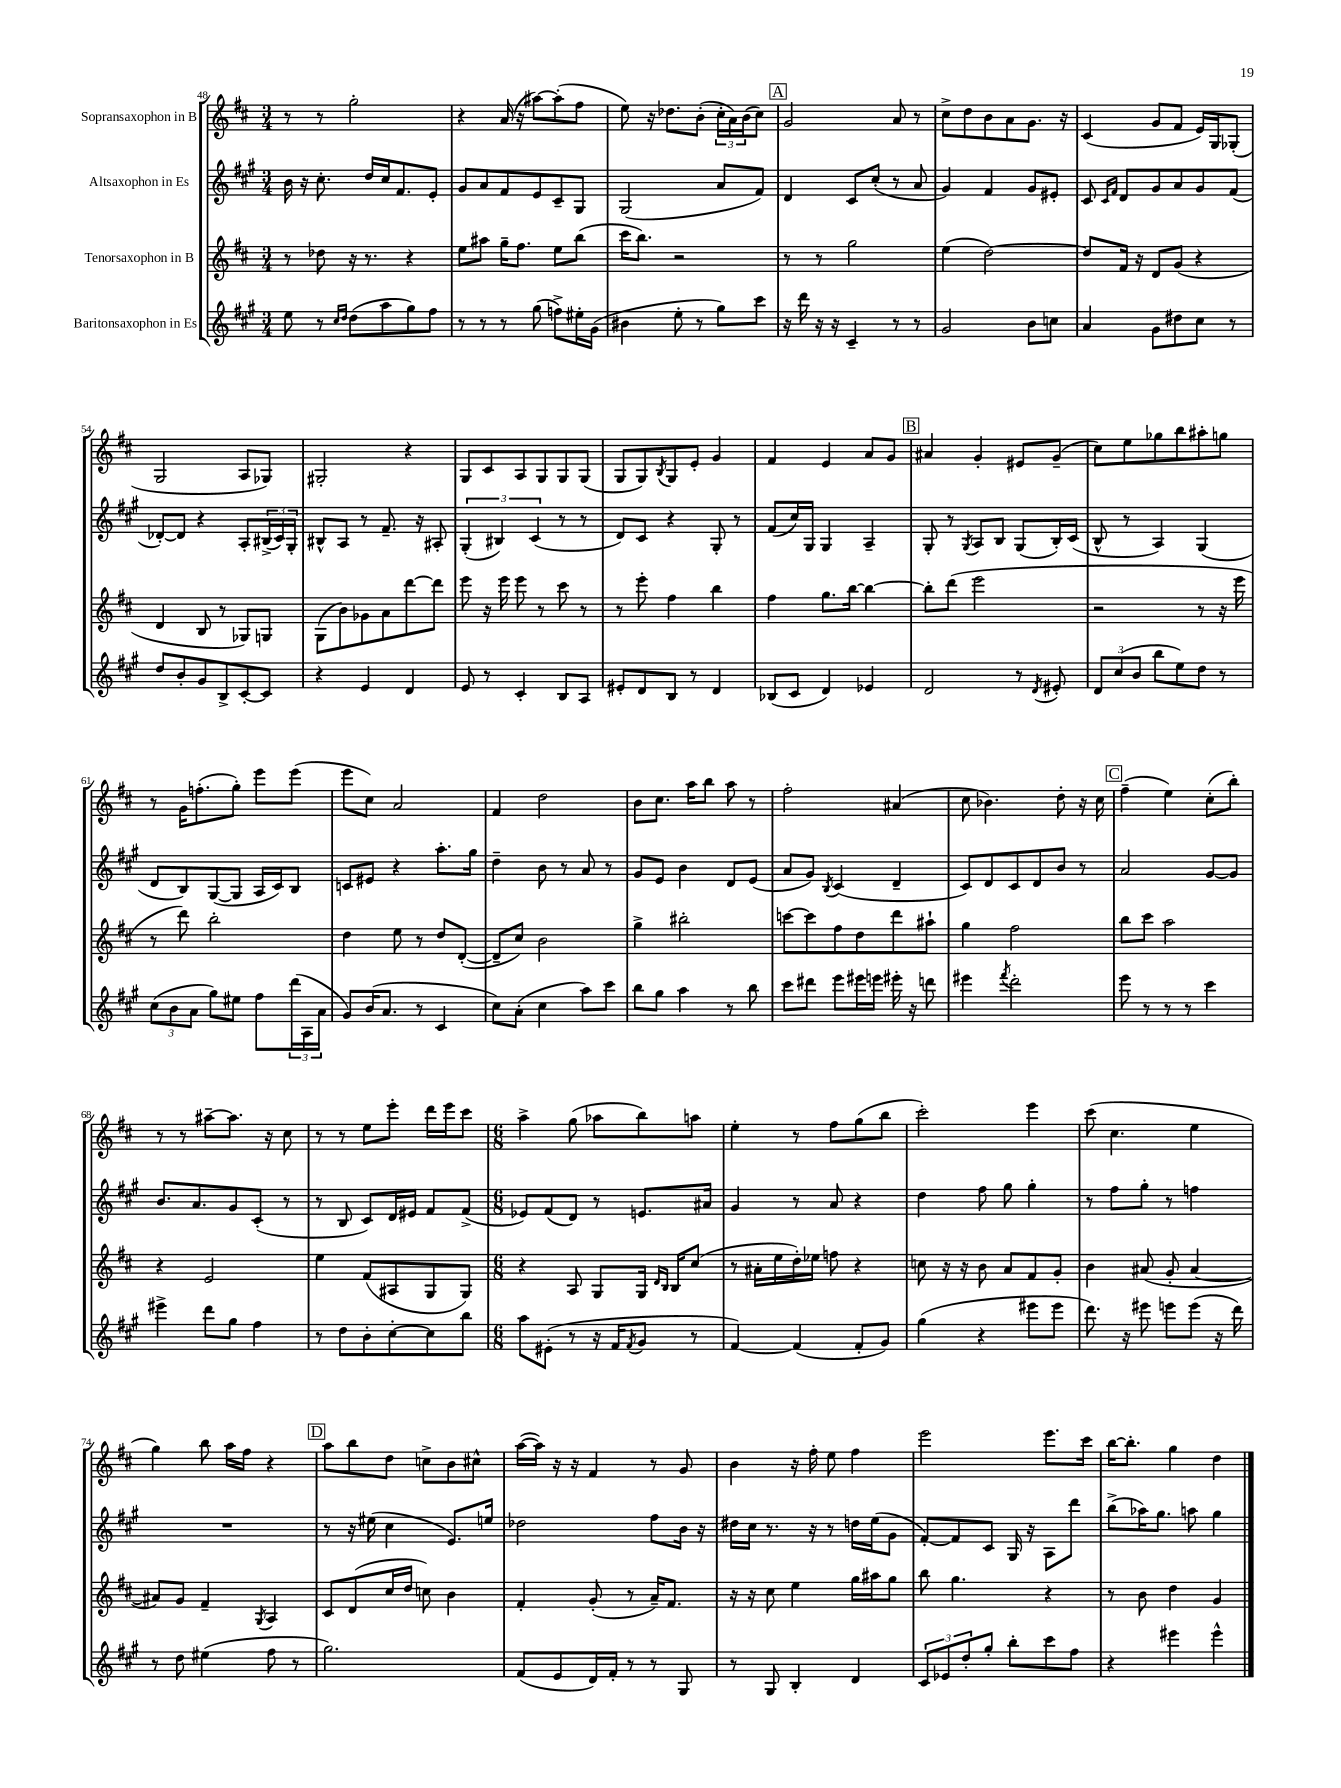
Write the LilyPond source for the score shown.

<<
\new StaffGroup <<
\new Staff = "s0" \with { instrumentName = "Sopransaxophon in B" } {
    \clef treble \key d \major \numericTimeSignature \time 3/4
    r8 r8 g''2-. |
    r4 a'16( r16 ais''8~) ais''8-.( fis''8 |
    e''8) r16 des''8. b'8-.( \tuplet 3/2 { cis''16-. a'16) b'16( } cis''8) |
    \mark \markup { \box "A" } g'2 a'8 r8 |
    cis''8-> d''8 b'8 a'8 g'8. r16 |
    cis'4( g'8 fis'8 e'16) g16 ges8-.( |
    g2 a8 ges8) |
    gis2-. r4 |
    g8 cis'8 a8 g8 g8 g8( |
    g8 g8) \acciaccatura { b8 } g8 e'8-. g'4 |
    fis'4 e'4 a'8 g'8 |
    \mark \markup { \box "B" } ais'4 g'4-. eis'8 g'8--( |
    cis''8) e''8 ges''8 b''8 ais''8-. g''8 |
    r8 g'16 f''8.-.( g''8-.) e'''8 e'''8( |
    e'''8 cis''8) a'2 |
    fis'4 d''2 |
    b'8 cis''8. a''16 b''8 a''8 r8 |
    fis''2-. ais'4( |
    cis''8 bes'4.) d''8-. r16 cis''16 |
    \mark \markup { \box "C" } fis''4--( e''4) cis''8-.( b''8-.) |
    r8 r8 ais''8~-- ais''8. r16 cis''8 |
    r8 r8 e''8 e'''8-. d'''16 e'''16 cis'''8 |
    \numericTimeSignature \time 6/8 a''4-> g''8( aes''8 b''8) a''8 |
    e''4-. r8 fis''8 g''8( b''8 |
    cis'''2-.) e'''4 |
    cis'''8( cis''4. e''4 |
    g''4) b''8 a''16 fis''16 r4 |
    \mark \markup { \box "D" } a''8 b''8 d''8 c''8-> b'8 cis''8-^ |
    a''16~( a''16) r16 r16 fis'4 r8 g'8 |
    b'4 r16 fis''16-. e''8 fis''4 |
    e'''2 e'''8. cis'''16 |
    b''16~ b''8.-. g''4 d''4 \bar "|." |
}
\new Staff = "s1" \with { instrumentName = "Altsaxophon in Es" } {
    \clef treble \key a \major \numericTimeSignature \time 3/4
    b'16 r16 cis''8.-. d''16 cis''16 fis'8. e'8-. |
    gis'8 a'8 fis'8 e'8 cis'8-- gis8 |
    gis2( a'8 fis'8) |
    \mark \markup { \box "A" } d'4 cis'8 cis''8-.( r8 a'8 |
    gis'4) fis'4 gis'8 eis'8-. |
    cis'8 \grace { cis'16 fis'16 } d'8 gis'8 a'8 gis'8 fis'8( |
    des'8~-.) des'8 r4 a8-. \tuplet 3/2 { bis16->( cis'16) gis16-. } |
    bis8-^ a8 r8 fis'8.-- r16 ais8-. |
    \tuplet 3/2 { gis4-.( bis4) cis'4( } r8 r8 |
    d'8) cis'8 r4 gis8-. r8 |
    fis'8( cis''16) gis16 gis4 a4-- |
    \mark \markup { \box "B" } gis8-. r8 \acciaccatura { gis8 } a8 b8 gis8( b16-.) cis'16( |
    b8-^ r8 a4) gis4( |
    d'8 b8) gis8~( gis8 a16 cis'16) b8 |
    c'8 eis'8 r4 a''8.-. gis''16 |
    d''4-- b'8 r8 a'8 r8 |
    gis'8 e'8 b'4 d'8 e'8( |
    a'8 gis'8) \acciaccatura { b8 } cis'4( d'4-- |
    cis'8) d'8 cis'8 d'8 b'8 r8 |
    \mark \markup { \box "C" } a'2 gis'8~ gis'8 |
    b'8. a'8. gis'8 cis'8-.( r8 |
    r8 b8 cis'8) d'16 eis'16 fis'8 fis'8->( |
    \numericTimeSignature \time 6/8 ees'8) fis'8( d'8) r8 e'8. ais'16 |
    gis'4 r8 a'8 r4 |
    d''4 fis''8 gis''8 gis''4-. |
    r8 fis''8 gis''8-. r8 f''4 |
    R2. |
    \mark \markup { \box "D" } r8 r16 eis''16( cis''4 e'8.) e''16 |
    des''2 fis''8 b'16 r16 |
    dis''16 cis''16 r8. r16 r8 d''16 e''16( gis'8 |
    fis'8~-.) fis'8 cis'8 gis16 r16 a8 d'''8 |
    b''8->( aes''16) gis''8. a''8 gis''4 \bar "|." |
}
\new Staff = "s2" \with { instrumentName = "Tenorsaxophon in B" } {
    \clef treble \key d \major \numericTimeSignature \time 3/4
    r8 des''8 r16 r8. r4 |
    e''8 ais''8 g''16-- fis''8. e''8 b''8( |
    cis'''16 b''8.) r2 |
    \mark \markup { \box "A" } r8 r8 g''2 |
    e''4( d''2~) |
    d''8 fis'16 r16 d'8 g'8( r4 |
    d'4 b8 r8 ges8) g8 |
    g8( b'8) ges'8 a'8 d'''8~ d'''8 |
    e'''8 r16 e'''16 e'''8 r8 cis'''8 r8 |
    r8 e'''8-. fis''4 b''4 |
    fis''4 g''8. b''16~ b''4~ |
    \mark \markup { \box "B" } b''8-. d'''8( e'''2 |
    r2 r8 r16 e'''16 |
    r8 d'''8) b''2-. |
    d''4 e''8 r8 d''8 d'8~-.( |
    d'8-- cis''8) b'2 |
    g''4-> bis''2-. |
    c'''8~ c'''8 fis''8 d''8 d'''8 ais''8-! |
    g''4 fis''2 |
    \mark \markup { \box "C" } b''8 cis'''8 a''2 |
    r4 e'2 |
    e''4 fis'8( ais8 g8 g8) |
    \numericTimeSignature \time 6/8 r4 a8 g8 g16 \grace { d'16 b16 } b16 cis''8( |
    r8 ais'16-. e''16 d''16-.) ees''16 f''8 r4 |
    c''8 r16 r16 b'8 a'8 fis'8 g'8-. |
    b'4 ais'8( g'8-. ais'4~ |
    ais'8) g'8 fis'4-- \acciaccatura { g8 } a4 |
    \mark \markup { \box "D" } cis'8 d'8( cis''16 d''16 c''8) b'4 |
    fis'4-. g'8-.( r8 a'16--) fis'8. |
    r16 r16 cis''8 e''4 g''16 ais''16 g''8 |
    b''8 g''4. r4 |
    r8 b'8 d''4 g'4 \bar "|." |
}
\new Staff = "s3" \with { instrumentName = "Baritonsaxophon in Es" } {
    \clef treble \key a \major \numericTimeSignature \time 3/4
    e''8 r8 \grace { cis''16 d''16 } d''8( a''8 gis''8) fis''8 |
    r8 r8 r8 gis''8( f''8->) eis''16-. gis'16( |
    bis'4 e''8-. r8 gis''8) cis'''8 |
    \mark \markup { \box "A" } r16 d'''16 r16 r16 cis'4-- r8 r8 |
    gis'2 b'8 c''8 |
    a'4 gis'8 dis''8 cis''8 r8 |
    d''8 b'8-. gis'8 b8-> cis'8~-. cis'8 |
    r4 e'4 d'4 |
    e'8 r8 cis'4-. b8 a8 |
    eis'8-. d'8 b8 r8 d'4 |
    bes8( cis'8 d'4) ees'4 |
    \mark \markup { \box "B" } d'2 r8 \acciaccatura { d'8 } eis'8-. |
    \tuplet 3/2 { d'8 cis''8( b'8 } b''8 e''8) d''8 r8 |
    \tuplet 3/2 { cis''8( b'8 a'8 } gis''8) eis''8 fis''8 \tuplet 3/2 { d'''16( a16 a'16 } |
    gis'8) b'16( a'8. r8 cis'4 |
    cis''8) a'8-.( cis''4 a''8) cis'''8 |
    b''8 gis''8 a''4 r8 b''8 |
    cis'''8 dis'''8 e'''8 eis'''16 e'''16 eis'''16-. r16 d'''8 |
    eis'''4 \acciaccatura { fis'''8 } d'''2-. |
    \mark \markup { \box "C" } e'''8 r8 r8 r8 cis'''4 |
    eis'''4-> d'''8 gis''8 fis''4 |
    r8 d''8 b'8-. cis''8~-. cis''8 b''8 |
    \numericTimeSignature \time 6/8 a''8 eis'8-.( r8 r16 fis'16 \acciaccatura { fis'8 } gis'8 r8 |
    fis'4~) fis'4( fis'8-. gis'8) |
    gis''4( r4 eis'''8 eis'''8 |
    d'''8.) r16 eis'''8 e'''8 e'''8( r16 d'''16) |
    r8 d''8 eis''4( fis''8 r8 |
    \mark \markup { \box "D" } gis''2.) |
    fis'8( e'8 d'16) fis'16-. r8 r8 gis8 |
    r8 gis8 b4-. d'4 |
    \tuplet 3/2 { cis'8 ees'8 d''8-. } gis''8-. b''8-. cis'''8 fis''8 |
    r4 eis'''4 eis'''4-^ \bar "|." |
}
>>
>>
\layout { \context { \Score currentBarNumber = #48 } }
